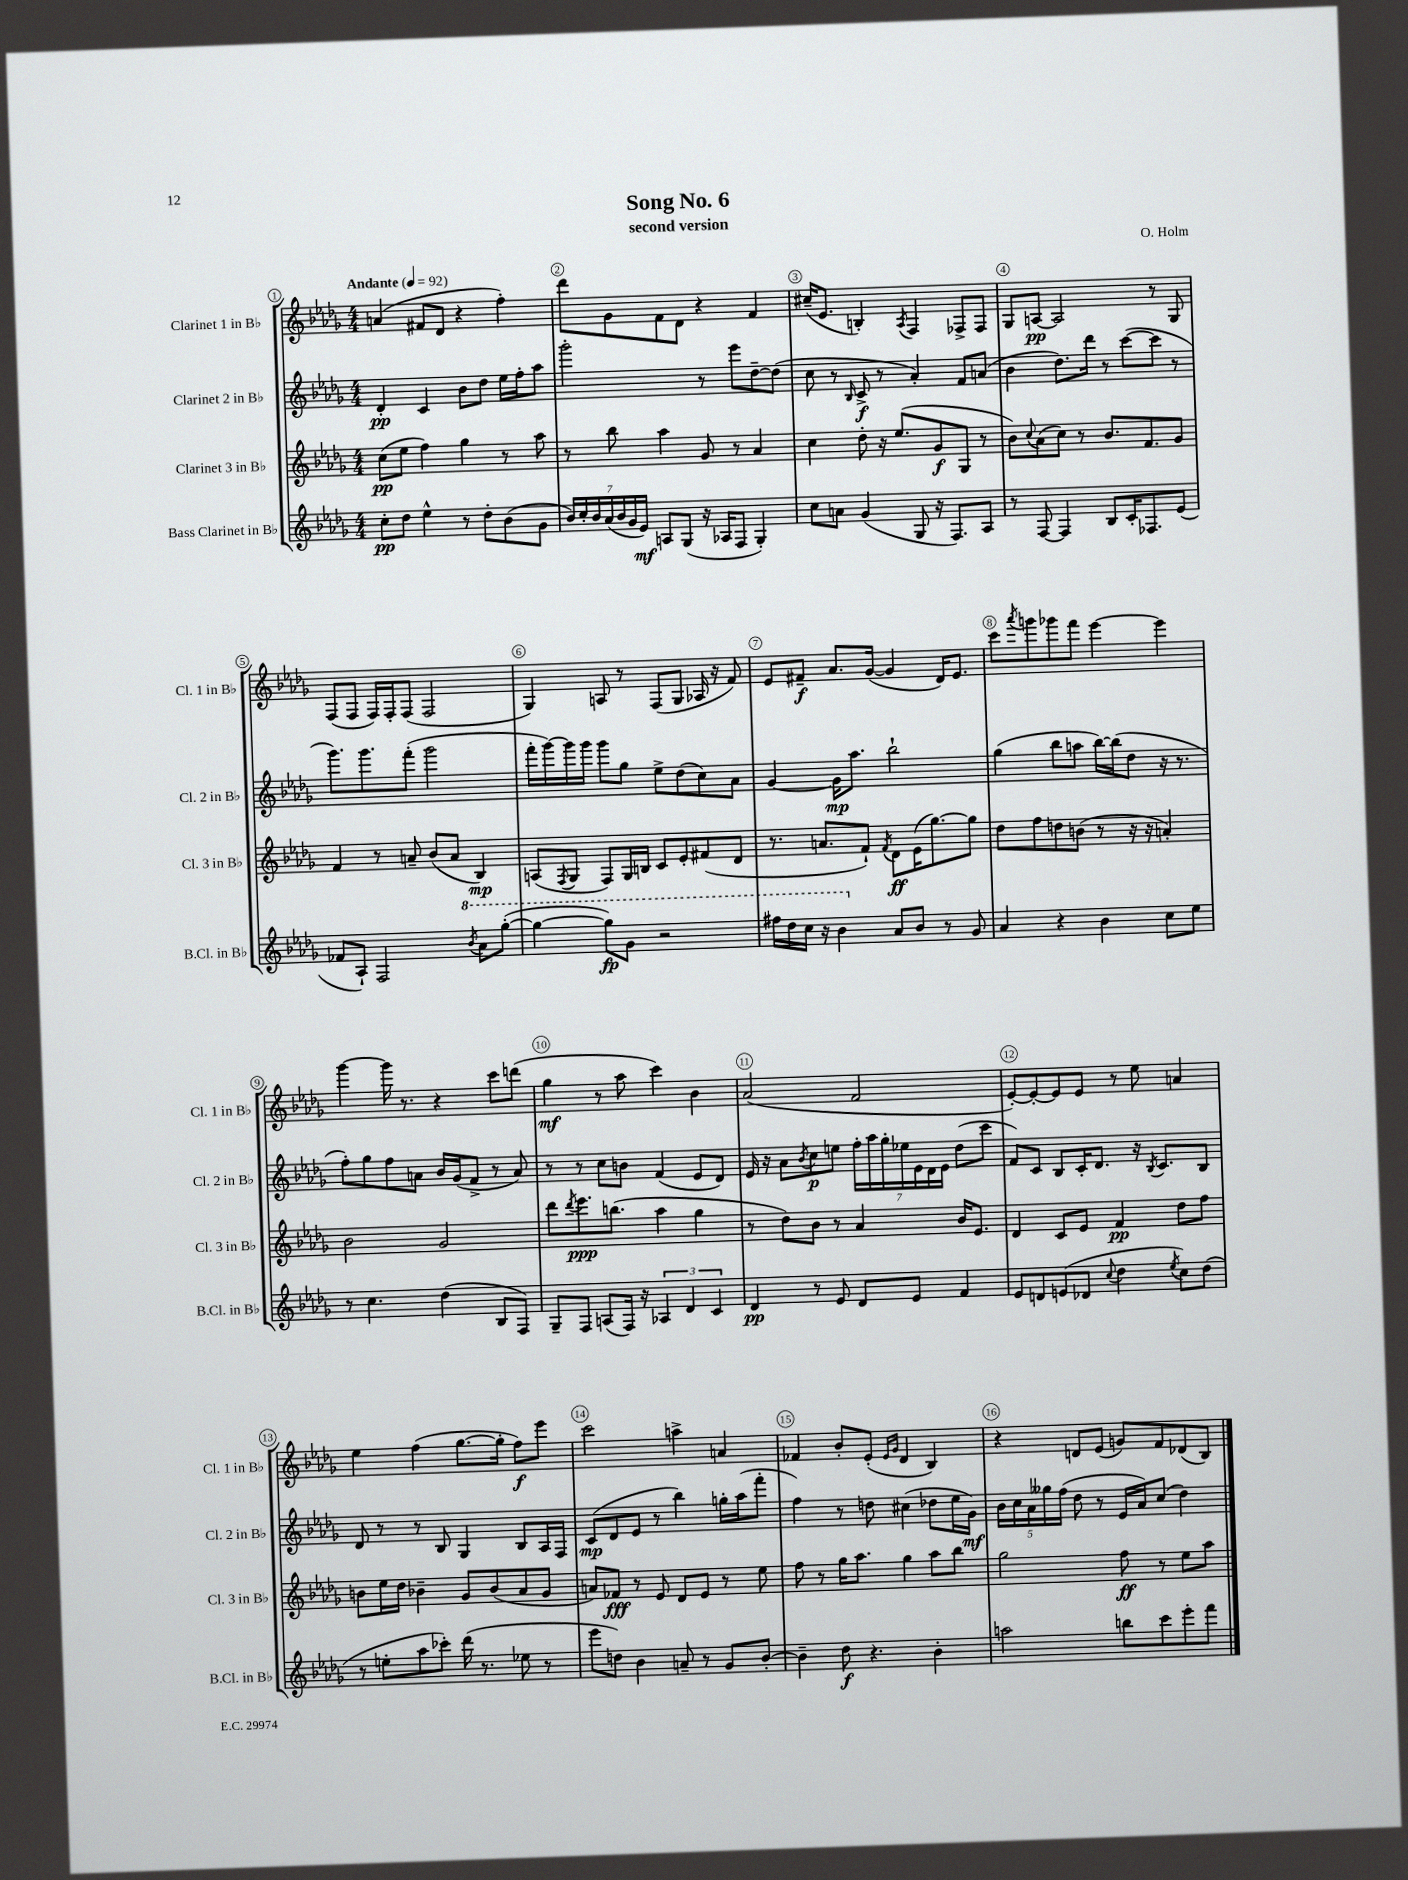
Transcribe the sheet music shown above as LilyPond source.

\header { title = "Song No. 6" composer = "O. Holm" subtitle = "second version" }
<<
\new StaffGroup <<
\new Staff = "s0" \with { instrumentName = "Clarinet 1 in Bb" shortInstrumentName = "Cl. 1 in Bb" } {
    \clef treble \key des \major \numericTimeSignature \time 4/4 \tempo "Andante" 4 = 92
    a'4( fis'8 des'8 r4 f''4-.) |
    des'''8 ges'8 f'8 des'8 r4 f'4 |
    cis''16--( ees'8. b4-.) \acciaccatura { aes8 } f4 fes8-> fes8 |
    ges8 a8~\pp a2 r8 ges8 |
    f8( f8 f16) f16-. f8( f2 |
    ges4) a8 r8 f8( ges8 aes16 r16 f'8) |
    ees'8 fis'8--\f aes'8. ges'16~( ges'4 des'16) ees'8. |
    c'''8 \acciaccatura { aes'''8 } g'''8 ges'''8 f'''8 ees'''4~ ees'''4 |
    ges'''4~ ges'''16 r8. r4 c'''8 d'''8( |
    ges''4\mf r8 aes''8 c'''4) bes'4 |
    aes'2( f'2 |
    ees'8~-.) ees'8~-. ees'8 ees'8 r8 ees''8 a'4 |
    ees''4 f''4( ges''8.~ ges''16-. f''8\f) ees'''8 |
    c'''2 a''4-> a'4 |
    fes'4 bes'8-. ees'8-.( \grace { ees'16 ges'16 } des'4 bes4) |
    r4 d'8 ees'8( g'8) f'8 des'8( bes8) \bar "|." |
}
\new Staff = "s1" \with { instrumentName = "Clarinet 2 in Bb" shortInstrumentName = "Cl. 2 in Bb" } {
    \clef treble \key des \major \numericTimeSignature \time 4/4
    des'4-.\pp c'4 bes'8 des''8 ees''16 f''16-. aes''8 |
    ges'''2-. r8 ees'''8 des''8~-- des''8( |
    c''8 r8 \grace { bes16 } c'8->\f r8 aes'4-.) f'8 a'8( |
    bes'4 des''8.) des'''16 r8 c'''8~( c'''8 r8 |
    ges'''8.) ges'''8. f'''8-.( ges'''2 |
    f'''16-. ges'''16~) ges'''16 ges'''16 ges'''8 ges''8 ees''8-> des''8( c''8) aes'8 |
    ges'4~ ges'16\mp aes''8. bes''2-! |
    ges''4( bes''8 a''8 bes''16~) bes''16( des''8 r16 r8. |
    f''8-.) ges''8 f''8 a'8 bes'16 ges'16( f'8-> r8 a'8) |
    r8 r8 c''8 b'8 f'4( ees'8 des'8) |
    ees'16 r16 aes'8 \acciaccatura { bes'8 } c''8\p e''8 \tuplet 7/4 { f''16-. aes''16 ges''16-. ees''16 ees'16 des'16 ees'16 } des''8( c'''8 |
    f'8) c'8 bes8 c'16-. des'8. r16 \acciaccatura { bes8 } c'8. bes8 |
    des'8 r8 r8 bes8 ges4 bes8 aes16 f16 |
    c'8\mp( des'8 ees'8 r8 bes''4) g''16-. aes''16( f'''8-. |
    f''4) r8 d''8 cis''4( des''8 ees''16 ges'16\mf) |
    \tuplet 5/4 { bes'16 c''16 aes'16 geses''16 f''16( } des''8 r8 ees'16 aes'16) c''8( des''4) \bar "|." |
}
\new Staff = "s2" \with { instrumentName = "Clarinet 3 in Bb" shortInstrumentName = "Cl. 3 in Bb" } {
    \clef treble \key des \major \numericTimeSignature \time 4/4
    c''8\pp( ees''8 f''4) ges''4 r8 aes''8 |
    r8 bes''8 aes''4 ges'8 r8 aes'4 |
    c''4 des''8-. r16 ees''8.( ges'8\f ges8 r8 |
    bes'8) \appoggiatura { c''8 } aes'8( c''8) r8 bes'8. f'8. ges'8 |
    f'4 r8 a'8-- bes'8( a'8 bes4\mp) |
    a8( \acciaccatura { f8 } ges8 f8) ges16 b16 c'8 ees'8-. fis'8( des'8 |
    r8. a'8. f'8-!) \acciaccatura { f'8 } des'8\ff ees'16( ges''8.~) ges''8 |
    des''8 f''8 d''8 b'8( r8 r16 r16 a'4-.) |
    bes'2 ges'2 |
    des'''8 \acciaccatura { des'''8 } ees'''8.\ppp b''8.( aes''4 ges''4 |
    r8 des''8) bes'8 r8 aes'4 bes'16 ees'8. |
    des'4 c'8 ees'8 f'4\pp des''8 f''8 |
    b'8 ees''16 des''16 bes'4-- ges'8 bes'8( aes'8 ges'8 |
    a'8) fes'8\fff r8 ees'8 des'8 ees'8 r8 ees''8 |
    f''8 r8 ges''16 aes''8. ges''4 aes''8 bes''8 |
    ges''2 f''8\ff r8 ees''8 aes''8 \bar "|." |
}
\new Staff = "s3" \with { instrumentName = "Bass Clarinet in Bb" shortInstrumentName = "B.Cl. in Bb" } {
    \clef treble \key des \major \numericTimeSignature \time 4/4
    c''8-.\pp des''8 ees''4-^ r8 des''8-. bes'8( ges'8 |
    \tuplet 7/4 { bes'16) c''16-. bes'16 aes'16( bes'16 ges'16 ees'16\mf) } a8 ges8( r16 aes16 f8 ges4-.) |
    c''8 a'8 ges'4( ges8 r16 f8.) aes8 |
    r8 f8~ f4 bes8 c'16-. fes8. ees'8( |
    fes'8 aes8-!) f2 \ottava #1 \acciaccatura { bes''8 } aes''8 ges'''8~-.( |
    ges'''4~ ges'''8\fp) ges''8 r2 |
    fis'''16 des'''16 c'''16 r16 bes''4 \ottava #0 aes'8 bes'8 r8 ges'8 |
    aes'4 r4 bes'4 c''8 ees''8 |
    r8 c''4. des''4( bes8 f8) |
    ges8-- f8 a8( f16) r16 \tuplet 3/2 { aes4 des'4 c'4 } |
    des'4\pp r8 ees'8 des'8 ees'8 f'4 |
    ees'8 d'8 e'8( des'8 \appoggiatura { c''8 } des''4 \acciaccatura { ees''8 } c''8) des''8( |
    r8 e''8-. aes''8 ces'''8-.) des'''16( r8. ees''8 r8 |
    ees'''8 d''8) bes'4 a'8-- r8 ges'8 bes'8~-. |
    bes'4-- des''8\f r4. bes'4-. |
    a''2 b''8 c'''8 ees'''8-. f'''8 \bar "|." |
}
>>
>>
\layout { \context { \Score \override BarNumber.break-visibility = ##(#f #t #t) barNumberVisibility = #all-bar-numbers-visible \override BarNumber.stencil = #(make-stencil-circler 0.1 0.3 ly:text-interface::print) } }
